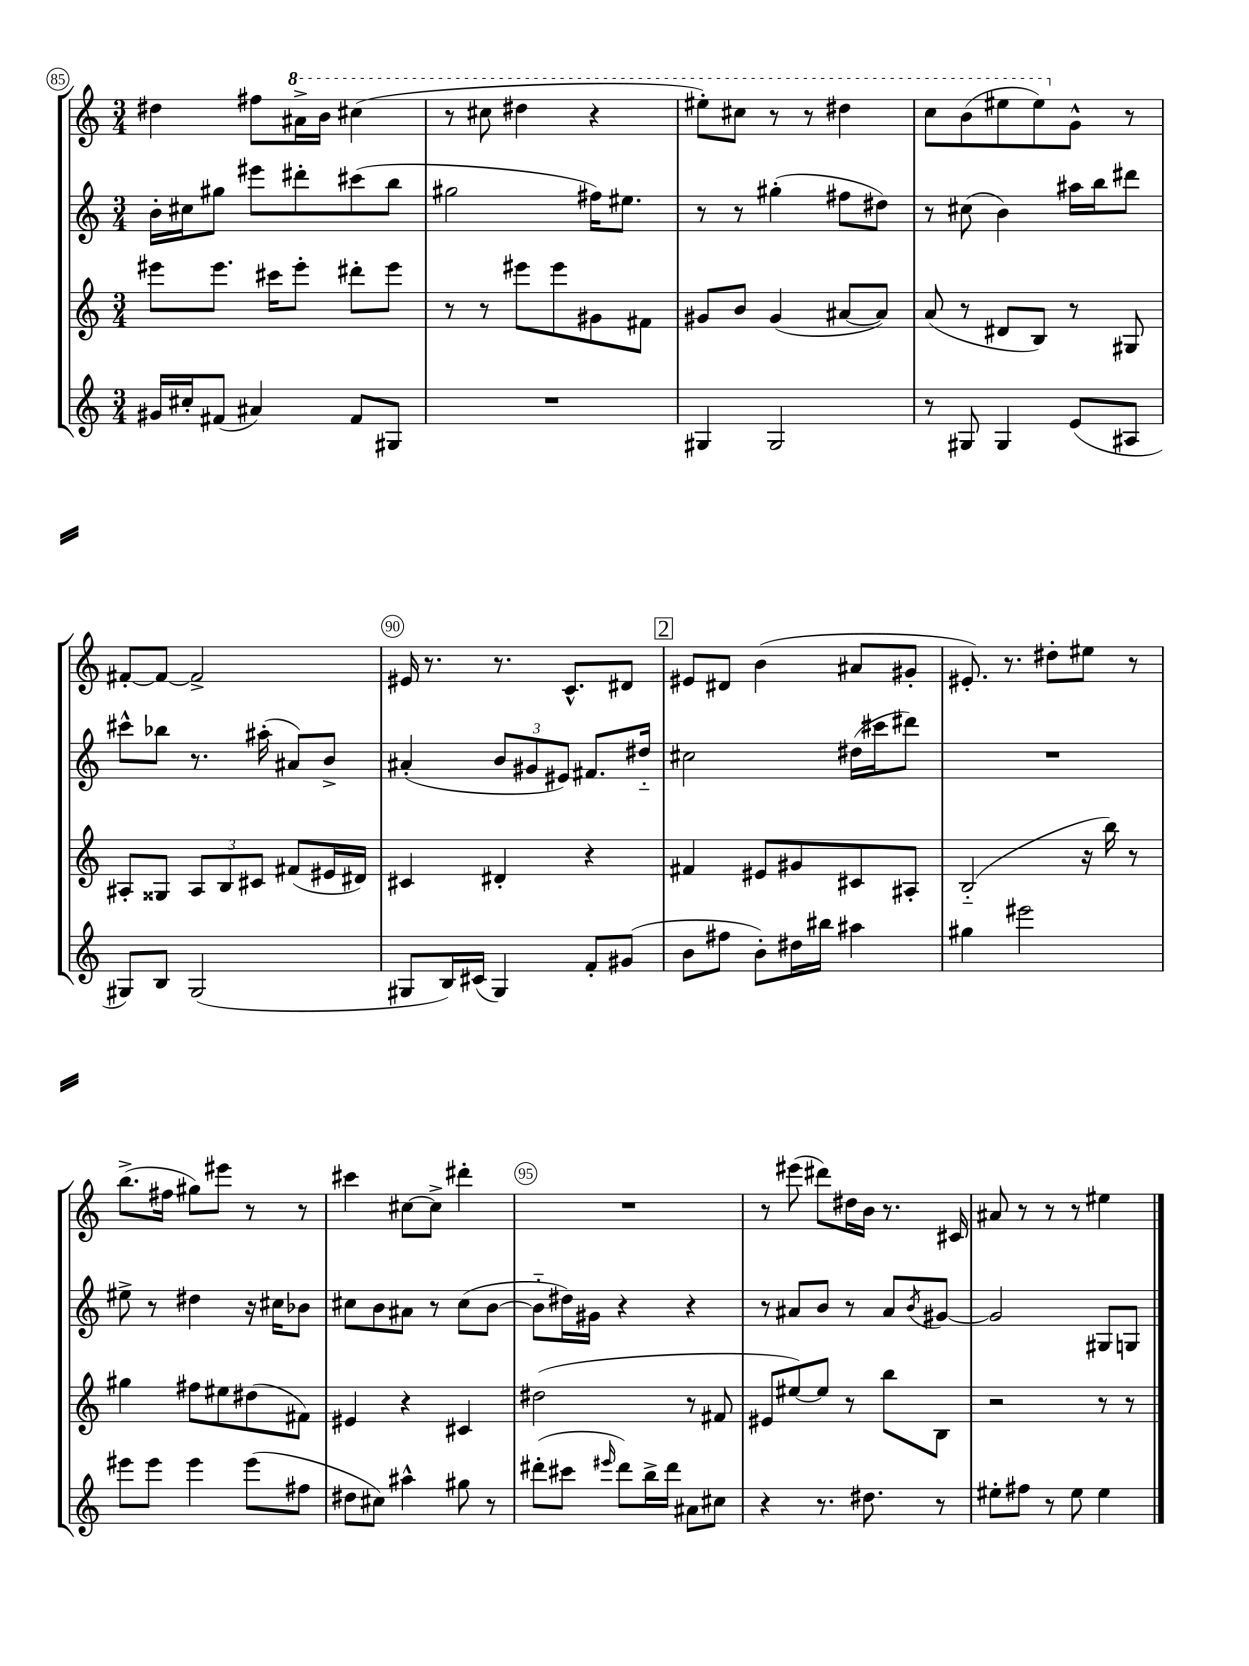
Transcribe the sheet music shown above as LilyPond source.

<<
\new StaffGroup <<
\new Staff = "s0" {
    \clef treble \key c \major \numericTimeSignature \time 3/4
    dis''4 fis''8 \ottava #1 ais''16-> b''16 cis'''4( |
    r8 cis'''8 dis'''4 r4 |
    eis'''8-.) cis'''8 r8 r8 dis'''4 |
    c'''8 b''8( eis'''8 eis'''8) \ottava #0 g'8-^ r8 |
    fis'8~-. fis'8~ fis'2-> |
    eis'16 r8. r8. c'8.-^ dis'8 |
    \mark \markup { \box "2" } eis'8 dis'8 b'4( ais'8 gis'8-. |
    eis'8.-.) r8. dis''8-. eis''8 r8 |
    b''8.->( fis''16 gis''8) eis'''8 r8 r8 |
    cis'''4 cis''8~ cis''8-> dis'''4-. |
    R2. |
    r8 eis'''8( dis'''8) dis''16 b'16 r8. cis'16 |
    ais'8 r8 r8 r8 eis''4 \bar "|." |
}
\new Staff = "s1" {
    \clef treble \key c \major \numericTimeSignature \time 3/4
    b'16-. cis''16 gis''8 eis'''8 dis'''8-. cis'''8( b''8 |
    gis''2 fis''16) eis''8. |
    r8 r8 gis''4-.( fis''8 dis''8) |
    r8 cis''8( b'4) ais''16 b''16 dis'''8 |
    cis'''8-^ bes''8 r8. ais''16-.( ais'8) b'8-> |
    ais'4-.( \tuplet 3/2 { b'8 gis'8 eis'8) } fis'8. dis''16-_ |
    \mark \markup { \box "2" } cis''2 dis''16( cis'''16 dis'''8) |
    R2. |
    eis''8-> r8 dis''4 r16 cis''16 bes'8 |
    cis''8 b'8 ais'8 r8 cis''8( b'8~ |
    b'8-_ dis''16) gis'16 r4 r4 |
    r8 ais'8 b'8 r8 ais'8 \acciaccatura { b'8 } gis'8~ |
    gis'2 gis8 g8 \bar "|." |
}
\new Staff = "s2" {
    \clef treble \key c \major \numericTimeSignature \time 3/4
    eis'''8 eis'''8. cis'''16 eis'''8-. dis'''8-. eis'''8 |
    r8 r8 eis'''8 eis'''8 gis'8 fis'8 |
    gis'8 b'8 gis'4( ais'8~ ais'8) |
    a'8( r8 dis'8 b8) r8 gis8 |
    ais8-. gisis8 \tuplet 3/2 { ais8 b8 cis'8 } fis'8( eis'16 dis'16) |
    cis'4 dis'4-. r4 |
    \mark \markup { \box "2" } fis'4 eis'8 gis'8 cis'8 ais8-. |
    b2-_( r16 b''16) r8 |
    gis''4 fis''8 eis''8 dis''8( fis'8) |
    eis'4 r4 cis'4 |
    dis''2( r8 fis'8 |
    eis'8 eis''8~) eis''8 r8 b''8 b8 |
    r2 r8 r8 \bar "|." |
}
\new Staff = "s3" {
    \clef treble \key c \major \numericTimeSignature \time 3/4
    gis'16 cis''16-. fis'8( ais'4) fis'8 gis8 |
    R2. |
    gis4 gis2 |
    r8 gis8 gis4 e'8( ais8 |
    gis8) b8 gis2( |
    gis8 b16) cis'16( gis4) f'8-. gis'8( |
    \mark \markup { \box "2" } b'8 fis''8 b'8-.) dis''16 bis''16 ais''4 |
    gis''4 eis'''2 |
    eis'''8 eis'''8 eis'''4 eis'''8( fis''8 |
    dis''8 cis''8) ais''4-^ gis''8 r8 |
    dis'''8-.( cis'''8 \grace { eis'''16 } dis'''8) b''16-> dis'''16 ais'8 cis''8 |
    r4 r8. dis''8. r8 |
    eis''8-. fis''8 r8 eis''8 eis''4 \bar "|." |
}
>>
>>
\layout { \context { \Score currentBarNumber = #85 \override BarNumber.break-visibility = ##(#f #t #t) barNumberVisibility = #(every-nth-bar-number-visible 5) \override BarNumber.stencil = #(make-stencil-circler 0.1 0.3 ly:text-interface::print) } }
